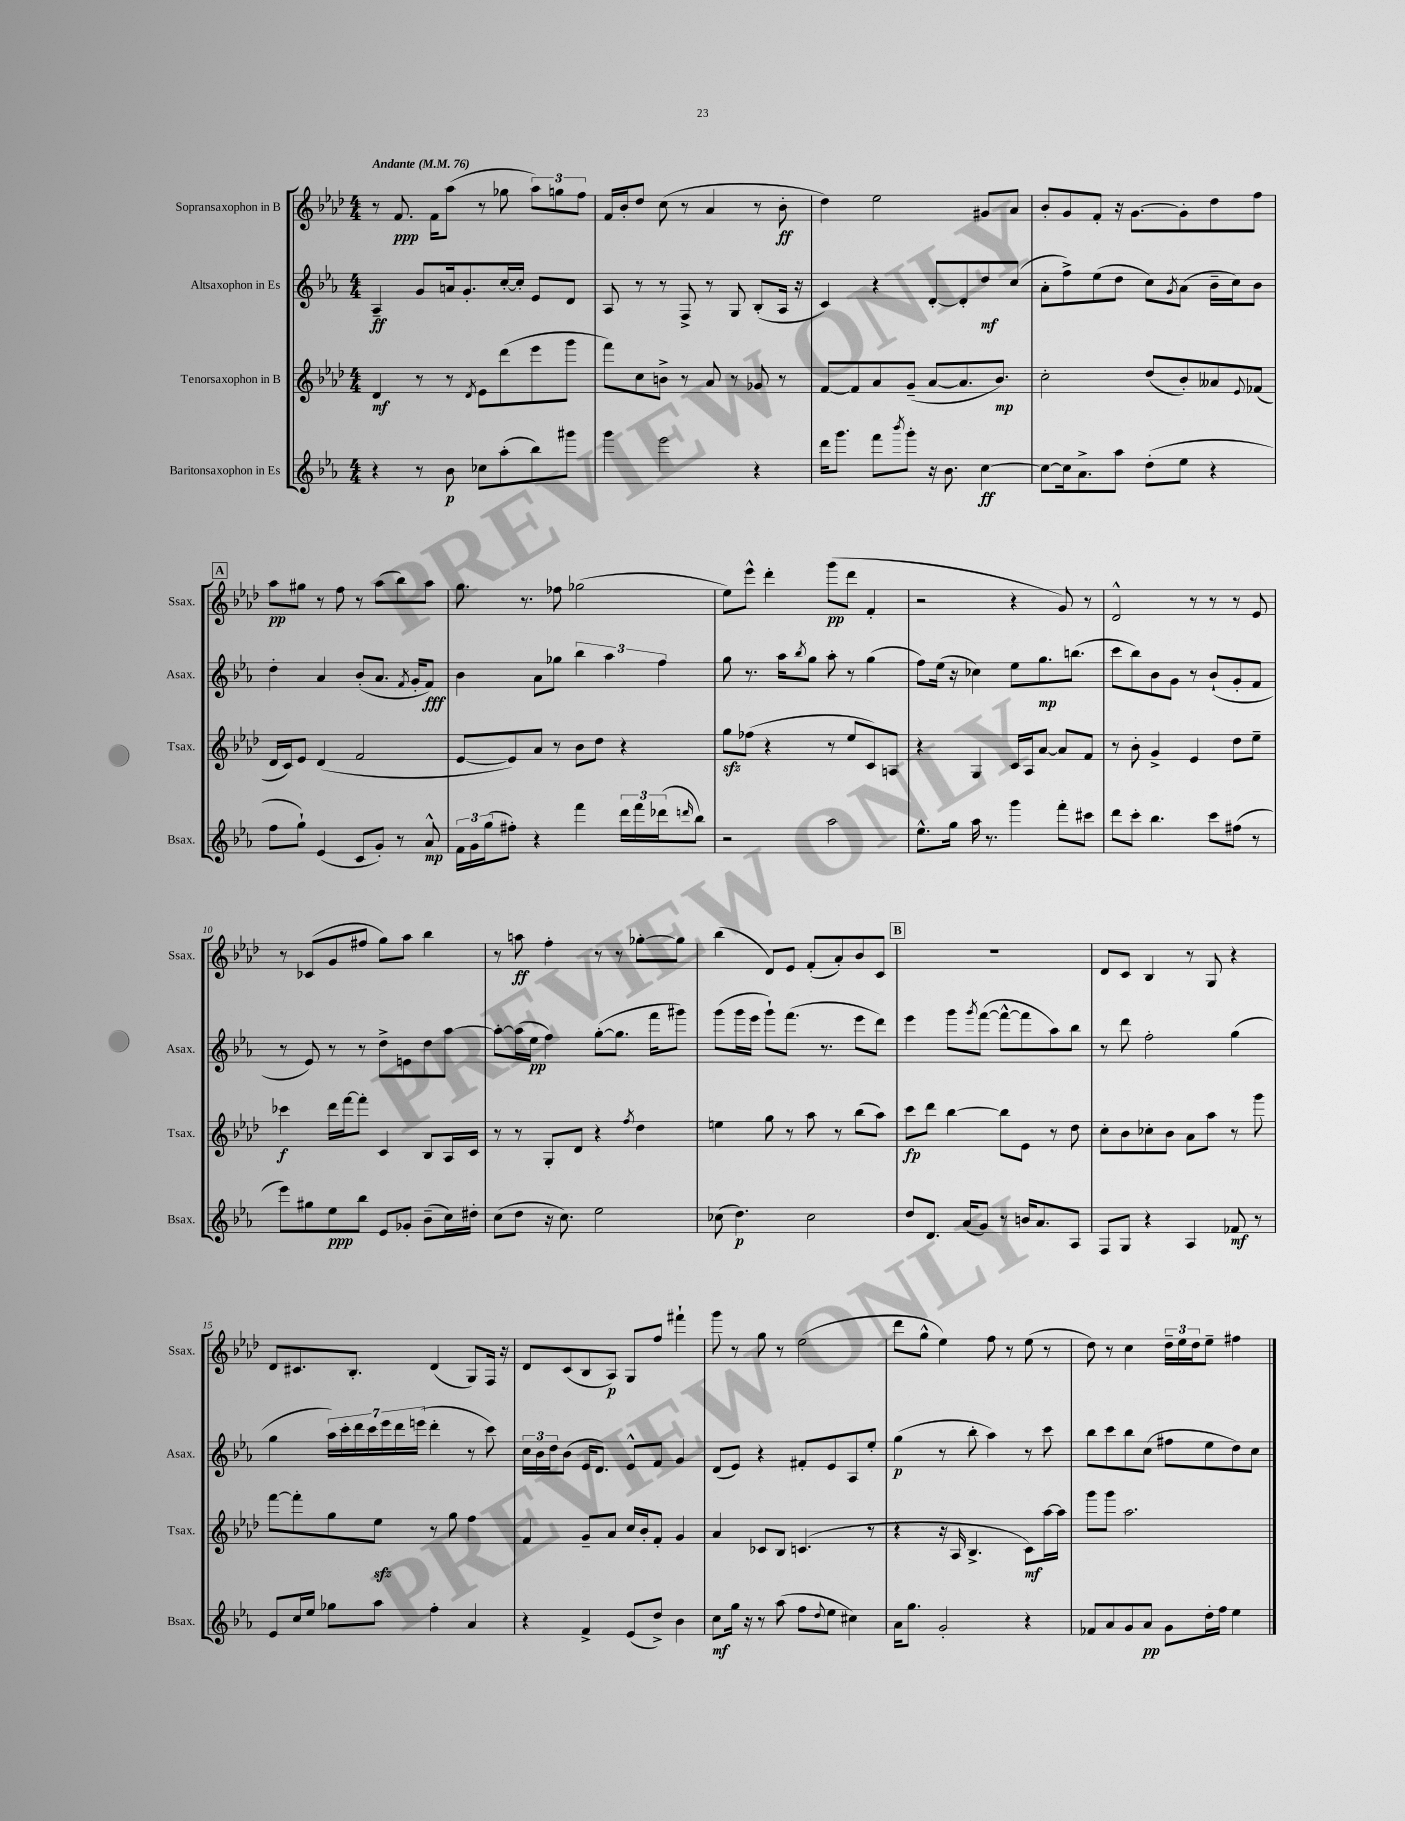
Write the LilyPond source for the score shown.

<<
\new StaffGroup <<
\new Staff = "s0" \with { instrumentName = "Sopransaxophon in B" shortInstrumentName = "Ssax." } {
    \clef treble \key aes \major \numericTimeSignature \time 4/4 \tempo "Andante" 4 = 76
    r8 f'8.\ppp f'16 aes''8( r8 ges''8 \tuplet 3/2 { aes''8) g''8 f''8 } |
    f'16 bes'16-. des''8 c''8( r8 aes'4 r8 bes'8-.\ff |
    des''4) ees''2 gis'8 aes'8 |
    bes'8-. g'8 f'8-. r16 g'8.~ g'8-. des''8 f''8 |
    \mark \markup { \box "A" } aes''8\pp gis''8 r8 f''8 r8 aes''8( bes''8) aes''8 |
    g''8. r8. fes''8 ges''2( |
    ees''8) ees'''8-^ des'''4-. g'''8\pp( des'''8 f'4-. |
    r2 r4 g'8) r8 |
    des'2-^ r8 r8 r8 ees'8 |
    r8 ces'8( g'8 fis''8 g''8) aes''8 bes''4 |
    r8 a''8\ff f''4-. r8 r8 ges''8~-. ges''8 |
    bes''4( des'8) ees'8 f'8-.( aes'8-.) bes'8 c'8 |
    \mark \markup { \box "B" } R1 |
    des'8 c'8 bes4 r8 g8 r4 |
    des'8 cis'8. bes8.-. des'4( g8) f16 r16 |
    des'8 c'8( bes8 aes8\p) g8 f''8 fis'''4-! |
    g'''8 r8 g''8 r8 ees''2( |
    des'''8 g''8-^ ees''4) f''8 r8 ees''8( r8 |
    des''8) r8 c''4 \tuplet 3/2 { des''16-- ees''16 des''16 } ees''8-- fis''4 \bar "|." |
}
\new Staff = "s1" \with { instrumentName = "Altsaxophon in Es" shortInstrumentName = "Asax." } {
    \clef treble \key ees \major \numericTimeSignature \time 4/4
    aes4--\ff g'8 a'16 g'8.-. c''16~-. c''16-. ees'8 d'8 |
    aes8 r8 r8 f8-> r8 g8 bes8-.( aes16 r16 |
    c'4) r4 d'8~-. d'8-. d''8\mf c''8( |
    aes'8-. f''8->) ees''8( d''8 c''8) \acciaccatura { g'8 } aes'8( bes'16-- c''16) bes'8 |
    \mark \markup { \box "A" } d''4-. aes'4 bes'8-.( aes'8. \acciaccatura { f'8 } g'16-. f'8\fff) |
    bes'4 aes'8 ges''8 \tuplet 3/2 { bes''4 aes''4 f''4 } |
    g''8 r8. aes''16 \acciaccatura { bes''8 } g''8 aes''8-. r8 g''4( |
    f''8) ees''16( r16 ces''4) ees''8 g''8.\mp b''8.( |
    c'''8 bes''8) bes'8 g'8 r8 bes'8-!( g'8-. f'8 |
    r8 ees'8) r8 r8 d''8-> e'8 d''8 aes''8~ |
    aes''8~-. aes''16( ees''16\pp f''4) g''8~-.( g''8. f'''16 gis'''8) |
    g'''8( g'''16 ees'''16 g'''8-!) f'''8.( r8. ees'''8 d'''8) |
    \mark \markup { \box "B" } ees'''4 g'''8 \acciaccatura { g'''8 } f'''8~( f'''8~-^ f'''8 aes''8) bes''8 |
    r8 d'''8 f''2-. g''4( |
    g''4 \tuplet 7/4 { aes''16) c'''16-. d'''16 c'''16 ees'''16 d'''16 e'''16( } d'''4-. r8 c'''8) |
    \tuplet 3/2 { c''16 bes'16 d''16 } bes'8( ees'16 d'8.) ees'8-^ f'8 g'4 |
    d'8( ees'8) r4 fis'8-. ees'8 aes8 ees''8-. |
    g''4\p( r8 bes''8-. aes''4) r8 c'''8 |
    bes''8 c'''8 bes''8 c''8( fis''8 ees''8 d''8) c''8 \bar "|." |
}
\new Staff = "s2" \with { instrumentName = "Tenorsaxophon in B" shortInstrumentName = "Tsax." } {
    \clef treble \key aes \major \numericTimeSignature \time 4/4
    des'4\mf r8 r8 \acciaccatura { des'8 } ees'8 des'''8( ees'''8 g'''8 |
    f'''8) c''8 b'8-> r8 aes'8 r8 ges'8 r8 |
    f'8~ f'8 aes'8 g'8--( aes'8~ aes'8. bes'8.\mp) |
    c''2-. des''8( bes'8-.) aeses'8 \appoggiatura { ees'8 } fes'8( |
    \mark \markup { \box "A" } des'16 c'16) ees'8 des'4( f'2 |
    ees'8~ ees'8) aes'8 r8 bes'8 des''8 r4 |
    g''8\sfz fes''8( r4 r8 ees''8 c'8) a8 |
    r4 g4 c'16 aes16 aes'8~ aes'8 f'8 |
    r8 bes'8-. g'4-> ees'4 des''8 ees''8-- |
    ces'''4\f des'''16 f'''16~ f'''8-. c'4 bes8 aes16 c'16 |
    r8 r8 g8-. des'8 r4 \acciaccatura { f''8 } des''4 |
    e''4 g''8 r8 aes''8 r8 bes''8( aes''8) |
    \mark \markup { \box "B" } c'''8\fp des'''8 bes''4~ bes''8 ees'8 r8 des''8 |
    c''8-. bes'8 ces''8-. bes'8 aes'8 aes''8 r8 g'''8 |
    f'''8~ f'''8-. g''8 ees''8\sfz r8 g''8 f''4 |
    f'4 g'8-- aes'8 c''16 bes'16-. f'8-. g'4 |
    aes'4 ces'8 bes8 c'4.( r8 |
    r4 r16 aes16 bes4.-> c'8\mf) aes''16~ aes''16 |
    g'''8 g'''8 aes''2. \bar "|." |
}
\new Staff = "s3" \with { instrumentName = "Baritonsaxophon in Es" shortInstrumentName = "Bsax." } {
    \clef treble \key ees \major \numericTimeSignature \time 4/4
    r4 r8 bes'8\p ces''8 aes''8-.( bes''8) gis'''8 |
    g'''4 ees'''2 r4 |
    d'''16 g'''8. f'''8 \acciaccatura { bes'''8 } g'''8-. r16 bes'8. c''4~\ff |
    c''8~ c''16 aes'8.-> aes''8 d''8-.( ees''8 r4 |
    \mark \markup { \box "A" } f''8 g''8-!) ees'4( c'8 g'8-.) r8 aes'8-^\mp |
    \tuplet 3/2 { f'16 g'16 g''16( } fis''8-.) r4 f'''4 \tuplet 3/2 { d'''16 f'''16 des'''16( } \grace { d'''16 } bes''8) |
    r2 aes''2 |
    ees''8.-^ g''16 aes''16 r8. g'''4 f'''8-. cis'''8 |
    d'''8 c'''8-. bes''4. c'''8 fis''8( r8 |
    ees'''8) gis''8 ees''8\ppp bes''8 ees'8 ges'8-. bes'8--( c''16) dis''16-. |
    c''8( d''8 r16 c''8.) ees''2 |
    ces''8( d''4.\p) ces''2 |
    \mark \markup { \box "B" } d''8 d'8. aes'16( g'8) r8 b'16 aes'8. aes8 |
    f8 g8 r4 aes4 fes'8\mf r8 |
    ees'8 c''16 ees''16 ges''8 aes''8 f''4-. aes'4 |
    r4 f'4-> ees'8( d''8->) bes'4 |
    c''8\mf g''16 r16 r8 aes''8( f''8 \appoggiatura { d''8 } ees''8 cis''4) |
    aes'16 g''8. g'2-. r4 |
    fes'8 aes'8 g'8 aes'8\pp g'8 d''16-. f''16 ees''4 \bar "|." |
}
>>
>>
